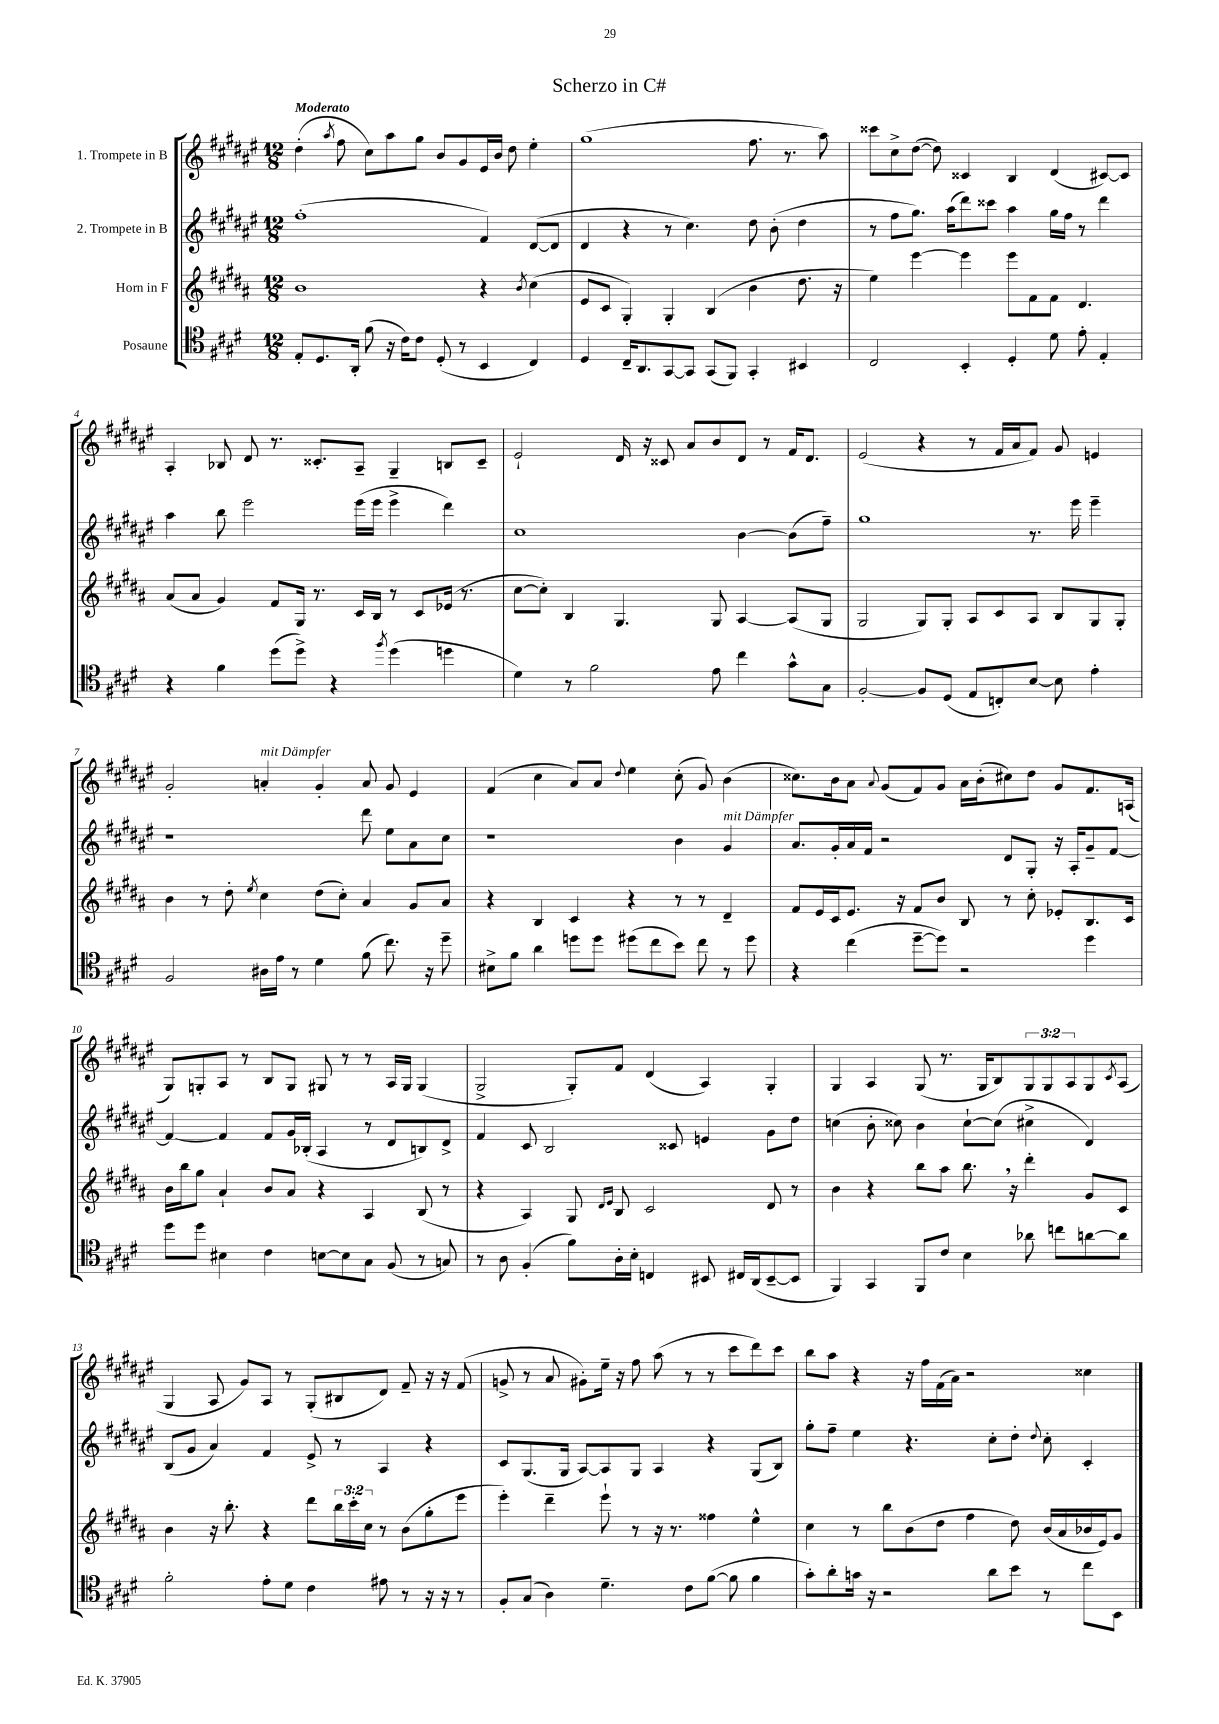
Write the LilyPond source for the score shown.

\header { title = "Scherzo in C#" }
<<
\new StaffGroup <<
\new Staff = "s0" \with { instrumentName = "1. Trompete in B" } {
    \clef treble \key fis \major \numericTimeSignature \time 12/8 \override Staff.TupletNumber.text = #tuplet-number::calc-fraction-text \tempo "Moderato"
    dis''4-.( \acciaccatura { ais''8 } fis''8 cis''8) ais''8 gis''8 b'8 gis'8 eis'16 b'16 dis''8 eis''4-. |
    gis''1( fis''8. r8. ais''8) |
    cisis'''8 cis''8-> dis''8~( dis''8) cisis'4 b4 dis'4( cis'8~) cis'8 |
    ais4-. bes8 dis'8 r8. cisis'8.-. ais8-- gis4-- b8 cisis'8-- |
    eis'2-! dis'16 r16 cisis'8 ais'8 b'8 dis'8 r8 fis'16 dis'8. |
    eis'2( r4 r8 fis'16 ais'16 fis'8) gis'8 e'4 |
    gis'2-. a'4-.^\markup { \italic "mit Dämpfer" } gis'4-. a'8 gis'8 eis'4 |
    fis'4( cis''4 ais'8) ais'8 \appoggiatura { dis''8 } eis''4 cis''8-.( gis'8) b'4( |
    cisis''8.) b'16 ais'8 \appoggiatura { ais'8 } gis'8( fis'8) gis'8 ais'16 b'16-.( cis''8) dis''8 gis'8 fis'8. a16( |
    gis8) g8-. ais8 r8 b8 g8 gis8 r8 r8 ais16 gis16 gis4( |
    gis2-> gis8-.) fis'8 dis'4( ais4) gis4-. |
    gis4 ais4 gis8( r8. gis16 b8) \tuplet 3/2 { gis8 gis8 ais8 } gis8 \acciaccatura { cis'8 } ais8( |
    gis4 ais8 gis'8) ais8 r8 gis8-.( bis8 dis'8) fis'8-- r16 r16 fis'8( |
    g'8-> r8 ais'8 gis'8-.) eis''16-- r16 fis''8 ais''8( r8 r8 cis'''8 dis'''8) cis'''8 |
    b''8 ais''8 r4 r16 fis''16 fis'16( ais'16) r2 cisis''4 \bar "|." |
}
\new Staff = "s1" \with { instrumentName = "2. Trompete in B" } {
    \clef treble \key fis \major \numericTimeSignature \time 12/8
    fis''1-.( fis'4) dis'8~( dis'8 |
    dis'4 r4 r8 cis''4.) dis''8 b'8-.( dis''4 |
    r8 fis''8 gis''8.) ais''16( dis'''8) cisis'''8 ais''4 gis''16 fis''16 r8 dis'''4 |
    ais''4 b''8 eis'''2 eis'''16( eis'''16 eis'''4-> dis'''4) |
    cis''1 b'4~ b'8( fis''8--) |
    gis''1 r8. eis'''16 eis'''4-- |
    r1 dis'''8 eis''8 ais'8 cis''8 |
    r1 b'4 gis'4^\markup { \italic "mit Dämpfer" } |
    ais'8. gis'16-. ais'16 fis'16 r2 dis'8 gis8-. r16 ais16-. gis'8-- fis'8~ |
    fis'4~ fis'4 fis'8 gis'16 bes16-.( ais4 r8 dis'8 b8) dis'8-> |
    fis'4 cis'8 b2 cisis'8 e'4 gis'8 dis''8 |
    c''4( b'8-. cisis''8) b'4 cisis''8~-! cisis''8( cis''4-> dis'4) |
    b8( gis'8 ais'4) fis'4 eis'8-> r8 ais4 r4 |
    cis'8 gis8.( gis16 ais8~) ais8 gis8 ais4 r4 gis8( b8) |
    gis''8-. fis''8-- eis''4 r4. cis''8-. dis''8-. \appoggiatura { dis''8 } cis''8-. cis'4-. \bar "|." |
}
\new Staff = "s2" \with { instrumentName = "Horn in F" } {
    \clef treble \key b \major \numericTimeSignature \time 12/8 \override Staff.TupletNumber.text = #tuplet-number::calc-fraction-text
    b'1 r4 \acciaccatura { b'8 } cis''4( |
    e'8 cis'8 gis4-.) gis4-. b4( b'4 dis''8. r16 |
    e''4) e'''4~ e'''4 e'''8 fis'8 fis'8 dis'4. |
    ais'8( ais'8 gis'4) fis'8 gis16 r8. cis'16 b16 r8 cis'8 ees'16( r8. |
    cis''8~ cis''8-.) b4 gis4. gis8 ais4~ ais8( gis8 |
    gis2 gis8) gis8-. ais8 cis'8 ais8 b8 gis8 gis8-. |
    b'4 r8 dis''8-. \acciaccatura { e''8 } cis''4 dis''8( cis''8-.) ais'4 gis'8 ais'8 |
    r4 b4 cis'4 r4 r8 r8 dis'4-- |
    fis'8 e'16 cis'16 e'8. r16 fis'8 b'8 b8 r8 cis''8-. ees'8-. b8. cis'16 |
    b'16 b''16 gis''8 ais'4-! b'8 ais'8 r4 ais4 b8( r8 |
    r4 ais4) gis8 \grace { dis'16 e'16 } b8 cis'2 dis'8 r8 |
    b'4 r4 b''8 ais''8 b''8. \breathe r16 dis'''4-. gis'8 cis'8 |
    b'4 r16 b''8.-. r4 dis'''8 \tuplet 3/2 { b''16 cis'''16-. cis''16 } r8 b'8( gis''8-. e'''8 |
    e'''4-.) dis'''4-- e'''8-! r8 r16 r8. fisis''4 e''4-^ |
    cis''4 r8 b''8 b'8( dis''8 fis''4 dis''8) b'16( ais'16 bes'16 e'16) gis'8 \bar "|." |
}
\new Staff = "s3" \with { instrumentName = "Posaune" } {
    \clef tenor \key e \major \numericTimeSignature \time 12/8
    e8-. dis8. a,16-. fis'8( r16 cis'16) cis'8 dis8-.( r8 b,4 cis4) |
    dis4 cis16-- a,8. gis,8~ gis,8 gis,8( fis,8) gis,4-. bis,4 |
    cis2 b,4-. dis4-. dis'8 e'8-. e4-. |
    r4 fis'4 dis''8( dis''8->) r4 \acciaccatura { fis''8 } dis''4( d''4 |
    dis'4) r8 fis'2 e'8 cis''4 gis'8-^ gis8 |
    fis2~-. fis8 dis8( e8 c8-.) b8~ b8 e'4-. |
    fis2 ais16 e'16 r8 dis'4 fis'8( cis''8.) r16 dis''8-- |
    bis8-> fis'8 a'4 d''8 d''8 dis''8( cis''8 b'8) cis''8 r8 dis''8 |
    r4 cis''4( dis''8~-- dis''8) r2 dis''4 |
    dis''8 dis''8 bis4 cis'4 b8~ b8 gis8 fis8( r8 g8) |
    r8 a8 fis4-.( fis'8) a16-. b16-. c4 bis,8 cis16 a,16( bis,8~-- bis,8 |
    fis,4) gis,4 fis,8 cis'8 b4 aes'8 c''8 a'8~ a'8 |
    fis'2-. e'8-. dis'8 cis'4 eis'8 r8 r16 r16 r8 |
    fis8-. gis8( a4) dis'4.-- cis'8 fis'8~( fis'8 fis'4 |
    gis'8-.) a'8-. g'16 r16 r2 a'8 b'8 r8 cis''8 b,8 \bar "|." |
}
>>
>>
